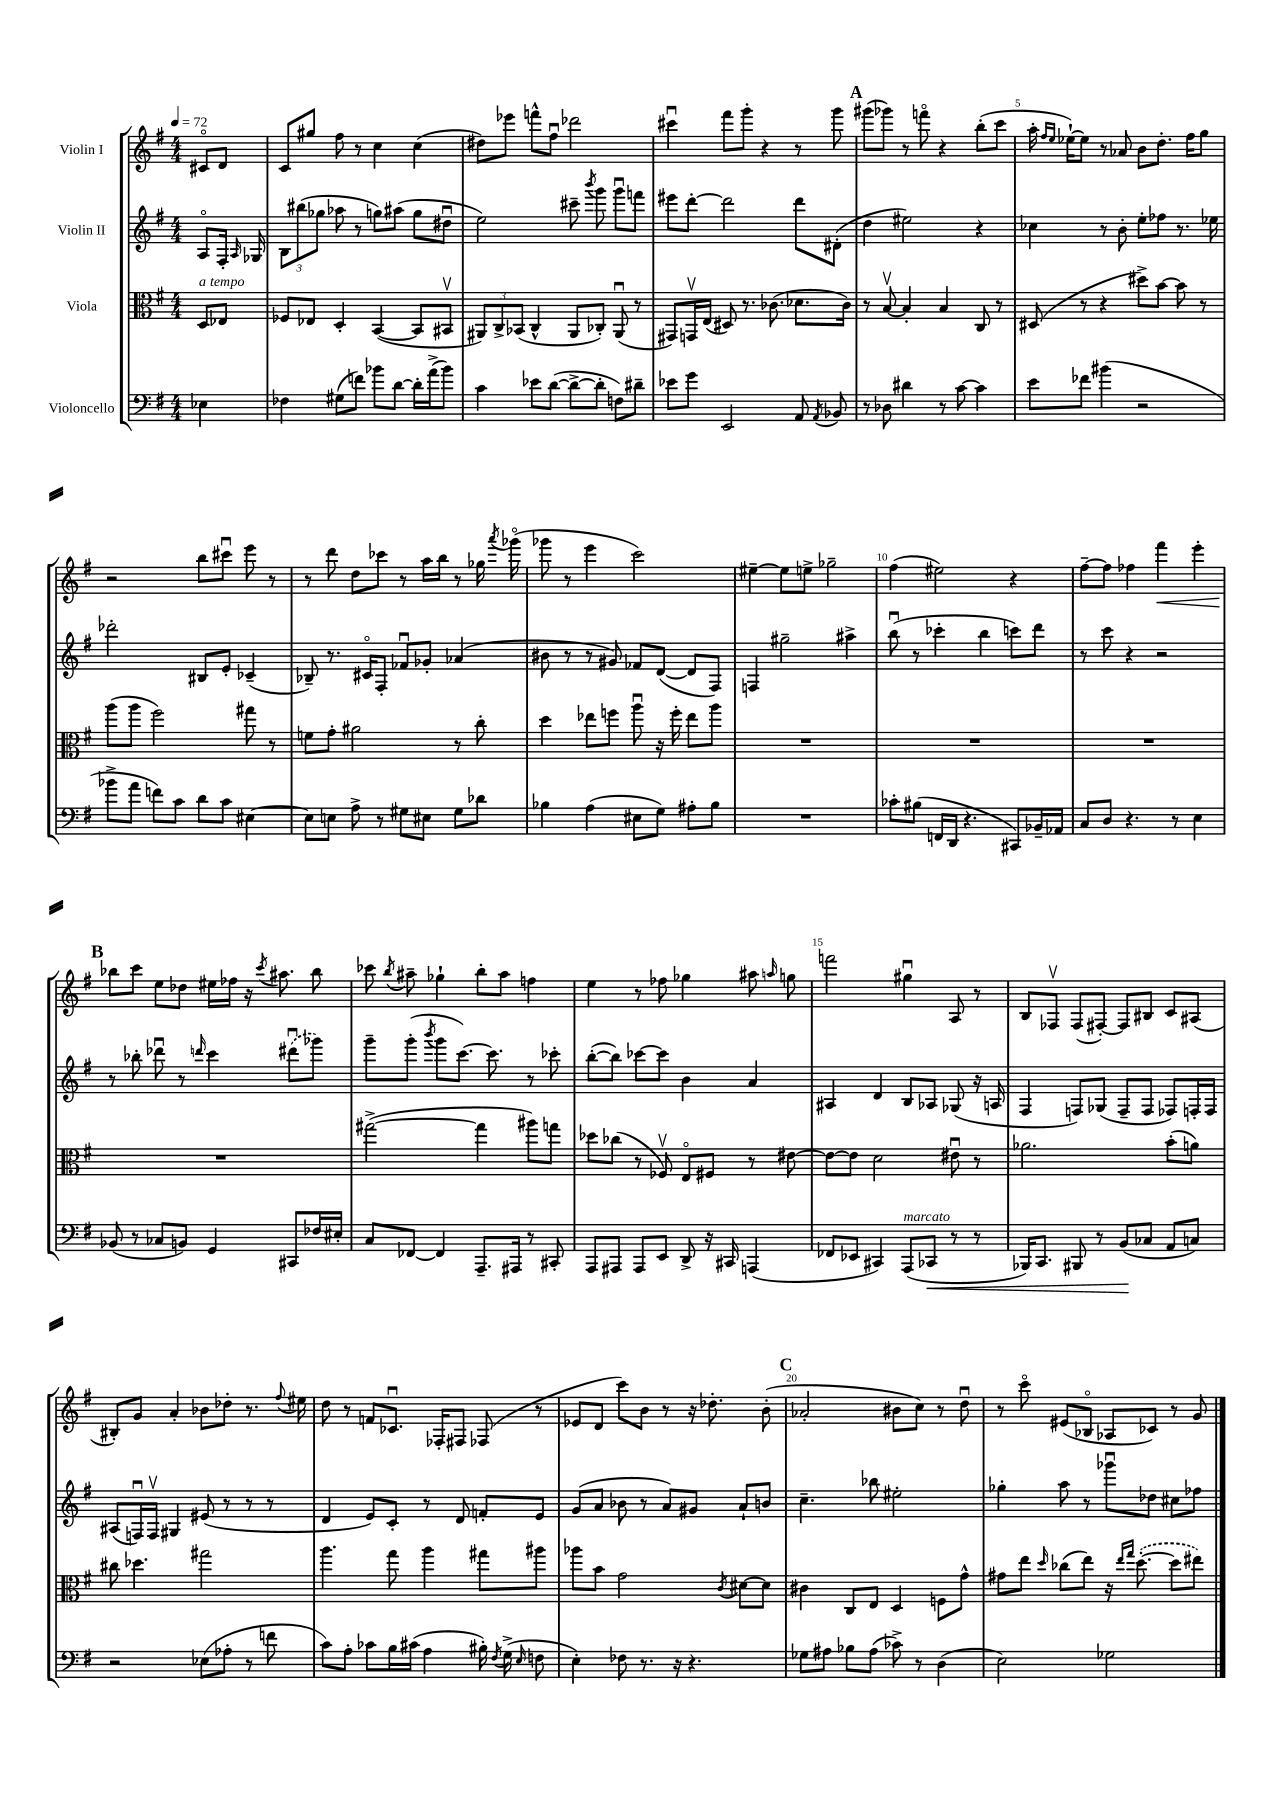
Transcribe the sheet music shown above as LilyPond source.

<<
\new StaffGroup <<
\new Staff = "s0" \with { instrumentName = "Violin I" } {
    \clef treble \key g \major \numericTimeSignature \time 4/4 \partial 4 \tempo 4 = 72
    \autoBeamOff cis'8[\flageolet d'8] |
    c'8[ gis''8] fis''8 r8 c''4 c''4( |
    dis''8[) ees'''8] f'''8[-^ fis''8]\downbow des'''2 |
    cis'''4\downbow fis'''8[ g'''8]-. r4 r8 g'''8 |
    \mark \markup { \bold "A" } gis'''8[( ges'''8]) r8 f'''8\flageolet r4 b''8[-.( c'''8] |
    a''16-. \grace { fis''16[ e''16] } ees''16[~-!) ees''8] r8 aes'8 b'8[ d''8.]-. fis''16[ g''8] |
    r2 b''8[ cis'''8]\downbow e'''8 r8 |
    r8 d'''8 d''8[ ces'''8] r8 a''16[ b''16] r8 ges''16 \acciaccatura { a'''8 } ges'''16\flageolet( |
    ges'''8 r8 e'''4 c'''2) |
    eis''4~-- eis''8[ e''8]-> ges''2-- |
    fis''4( eis''2) r4 |
    fis''8[~-- fis''8] fes''4 fis'''4\< e'''4-. |
    \mark \markup { \bold "B" } bes''8[\! c'''8] e''8[ des''8] eis''16[ fes''16] r16 \acciaccatura { c'''8 } ais''8. bes''8 |
    ces'''8 \acciaccatura { b''8 } ais''8-- ges''4-! b''8[-. ais''8] f''4 |
    e''4 r8 fes''8 ges''4 ais''8 \grace { a''16 } g''8 |
    f'''2 gis''4\downbow a8 r8 |
    b8[ fes8]\upbow fes8[( fis8]~-.) fis8[ bis8] c'8[ ais8]( |
    bis8[-.) g'8] a'4-. bes'8[ des''8]-. r8. \appoggiatura { fis''8 } eis''16 |
    d''8 r8 f'8[ ces'8.]\downbow fes16[-. fis8] fes8( r8 |
    ees'8[ d'8] c'''8[) b'8] r8 r16 des''8.-. b'8-.( |
    \mark \markup { \bold "C" } aes'2-. bis'8[ c''8]) r8 d''8\downbow |
    r8 c'''8\flageolet eis'8[( bes8]\flageolet aes8[ ces'8]) r8 g'8 \bar "|." |
}
\new Staff = "s1" \with { instrumentName = "Violin II" } {
    \clef treble \key g \major \numericTimeSignature \time 4/4 \partial 4
    \autoBeamOff a8[\flageolet fis16]-. \grace { a16 } ges16 |
    \tuplet 3/2 { b8[ bis''8( ges''8] } aes''8 r8 g''8[) ais''8]( g''8[ dis''8]\downbow |
    e''2) cis'''8-- \acciaccatura { b'''8 } g'''8 g'''8[\downbow f'''8] |
    eis'''8[ d'''8]~-. d'''2 d'''8[ dis'8]-.( |
    \mark \markup { \bold "A" } d''4 eis''2) r4 |
    ces''4 r8 b'8-. e''8[-. fes''8] r8. ees''16 |
    des'''2-. bis8[ e'8]-. ces'4--( |
    bes8--) r8. cis'16[\flageolet fis8]-. fes'8[\downbow ges'8]-. aes'4( |
    bis'8 r8 r8 gis'8) fes'8[ d'8]~( d'8[ fis8]) |
    f4 gis''2-- ais''4-> |
    b''8\downbow( r8 ces'''4-. b''4 c'''8[) d'''8] |
    r8 c'''8 r4 r2 |
    \mark \markup { \bold "B" } r8 bes''8-. des'''8\downbow r8 \grace { d'''16 } c'''4 \once \slurDashed dis'''8[\downbow( ges'''8]) |
    g'''8[-- g'''8]-.( \acciaccatura { b'''8 } g'''8[ c'''8.]~) c'''8. r8 ces'''8-. |
    b''8[~-.( b''8]) ces'''8[~ ces'''8] b'4 a'4 |
    ais4 d'4 b8[ aes8] ges8( r16 a16 |
    fis4 f8[) ges8]( f8[-- f8] fes8[) f16-. f16] |
    ais8[( f16\downbow) f16]\upbow gis4 eis'8( r8 r8 r8 |
    d'4 e'8[) c'8]-. r8 d'8 f'8[-. e'8] |
    g'8[( a'8] bes'8 r8 a'8[) gis'8] a'8[-! b'8] |
    \mark \markup { \bold "C" } c''4.-- bes''8 eis''2-. |
    ges''4-. a''8 r8 ges'''8[\downbow des''8] cis''8[ fes''8] \bar "|." |
}
\new Staff = "s2" \with { instrumentName = "Viola" } {
    \clef alto \key g \major \numericTimeSignature \time 4/4 \partial 4
    \autoBeamOff d8[^\markup { \italic "a tempo" } ees8] |
    fes8[ ees8] d4-. b,4~( b,8[ bis,8]\upbow |
    \tuplet 3/2 { ais,8[) c8-> bes,8]( } c4-^ ais,8[ ces8]-.) ais,8\downbow( r8 |
    gis,8[) g,16\upbow e16]( dis8) r8. ces'8.( des'8.[ ces'16]) |
    \mark \markup { \bold "A" } r8 b8~\upbow b4-. b4 c8 r8 |
    dis8( r8 r4 dis''8[->) b'8]~ b'8 r8 |
    a''8[( a''8] fis''2) gis''8 r8 |
    f'8[ g'8]-. ais'2 r8 c''8-. |
    d''4 ees''8[ f''8] a''8\downbow r16 f''16-. ees''8[ a''8] |
    R1 |
    R1 |
    R1 |
    \mark \markup { \bold "B" } R1 |
    gis''2~->( gis''4 ais''8[) g''8] |
    des''8[ ces''8]( r8 fes8\upbow) e8[\flageolet fis8] r8 eis'8~ |
    eis'8[~ eis'8] d'2 eis'8\downbow r8 |
    aes'2. b'8[-.( a'8]) |
    cis''8 des''4. gis''2 |
    a''4. g''8 a''4 gis''8[ ais''8] |
    aes''8[ b'8] g'2 \acciaccatura { c'8 } dis'8[~ dis'8] |
    \mark \markup { \bold "C" } cis'4 c8[ e8] d4 f8[ g'8]-^ |
    gis'8[ e''8] \grace { d''16 } ces''8[( e''8]) r16 \grace { e''16[ g''16] } \once \slurDashed d''8.~-.( d''8[ eis''8]) \bar "|." |
}
\new Staff = "s3" \with { instrumentName = "Violoncello" } {
    \clef bass \key g \major \numericTimeSignature \time 4/4 \partial 4
    \autoBeamOff ees4 |
    fes4 gis8[( f'8]) bes'8[ d'8]~ d'16[-. a'16->( bes'8]) |
    c'4 ees'8[ d'8]~( d'8[~-> d'8]-. f8[) dis'8]-- |
    ees'8[ g'8] e,2 a,8 \acciaccatura { a,8 } bes,8 |
    \mark \markup { \bold "A" } r8 des8 dis'4 r8 c'8~ c'4 |
    e'8[ fes'8] bis'4( r2 |
    bes'8[-> a'8] f'8[) c'8] d'8[ c'8] eis4~ |
    eis8[ e8] a8-> r8 gis8[ eis8] gis8[ des'8] |
    bes4 a4( eis8[ g8]) ais8[-. bes8] |
    R1 |
    ces'8[-. bis8]( f,16[ d,16] r4. cis,8[) bes,16-- aes,16] |
    c8[ d8] r4. r8 e4 |
    \mark \markup { \bold "B" } bes,8( r8 ces8[ b,8]) g,4 cis,8[ fes16 eis16]-. |
    c8[ fes,8]~ fes,4 a,,8.[-- ais,,16] r8 cis,8-. |
    a,,8[ ais,,8] ais,,8[ e,8] d,8-> r16 cis,16 a,,4( |
    fes,8[ ees,8] cis,4) a,,8[^\markup { \italic "marcato" }( ces,8]\< r8 r8 |
    bes,,16[) c,8.] bis,,8 r8 b,8[\!( ces8] a,8[ c8]) |
    r2 ees8[( aes8]-. r8 f'8 |
    c'8[) a8]-. ces'8[ b16 cis'16]( a4 bis16-.) \acciaccatura { fis8 } g16->( \grace { e16 } f8 |
    e4-.) fes8 r8. r16 r4. |
    \mark \markup { \bold "C" } ges8[ ais8] bes8[ ais8]( ces'8->) r8 d4( |
    e2) ges2 \bar "|." |
}
>>
>>
\layout { \context { \Score \override BarNumber.break-visibility = ##(#f #t #t) barNumberVisibility = #(every-nth-bar-number-visible 5) } }
